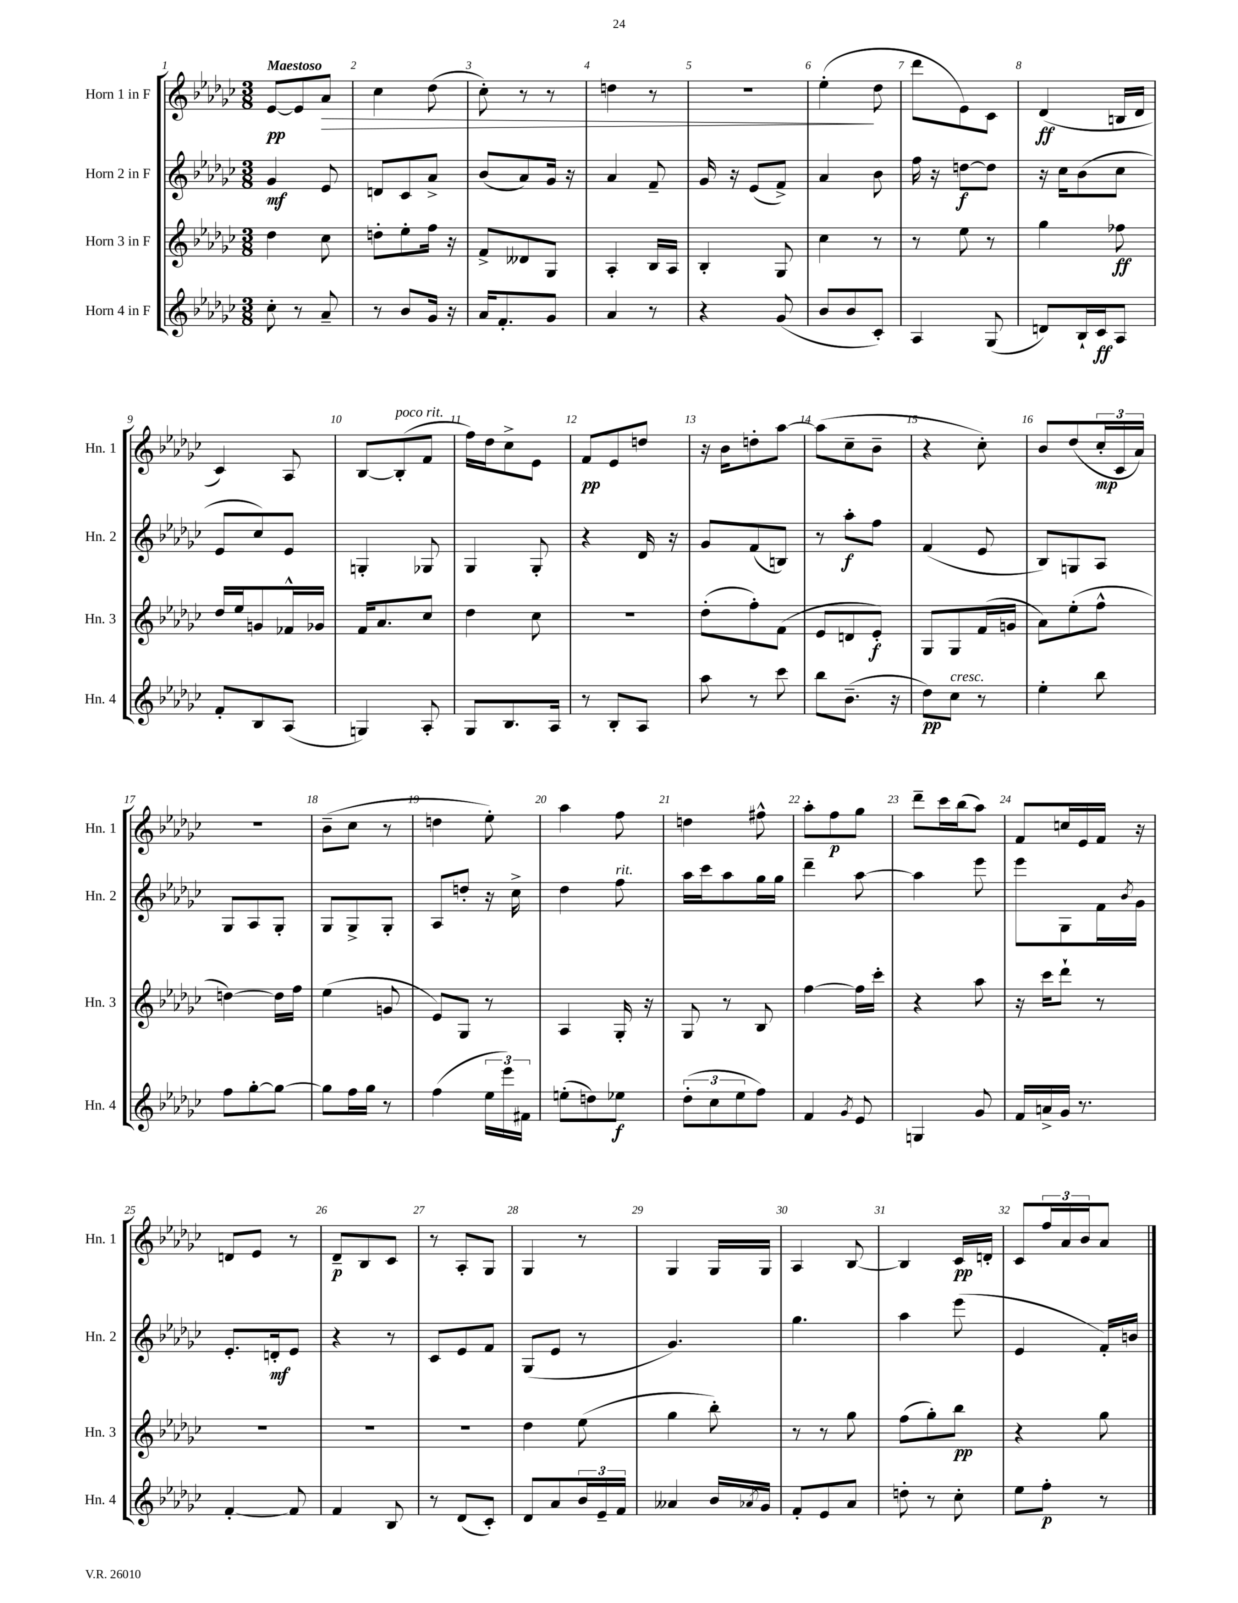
<<
\new StaffGroup <<
\new Staff = "s0" \with { instrumentName = "Horn 1 in F" shortInstrumentName = "Hn. 1" } {
    \clef treble \key ges \major \numericTimeSignature \time 3/8 \tempo "Maestoso"
    ees'8~\pp ees'8 aes'8\> |
    ces''4 des''8( |
    ces''8-.) r8 r8 |
    d''4 r8 |
    R4. |
    ees''4-.\!( des''8 |
    des'''8 ees'8) ces'8 |
    des'4\ff( b16 des'16 |
    ces'4) aes8 |
    bes8~ bes8-.^\markup { \italic "poco rit." }( f'8 |
    f''16) des''16 ces''8-> ees'8 |
    f'8\pp ees'8 d''8 |
    r16 bes'16 d''8-. aes''8~ |
    aes''8( ces''8-- bes'8-- |
    r4 ces''8-.) |
    bes'8 des''8( \tuplet 3/2 { ces''16-.\mp ces'16 aes'16) } |
    R4. |
    bes'8--( ces''8 r8 |
    d''4 ees''8-.) |
    aes''4 f''8 |
    d''4 fis''8-^ |
    aes''8-. f''8\p ges''8 |
    des'''8-- ces'''16 bes''16( aes''8) |
    f'8 c''16 ees'16 f'16 r16 |
    d'8 ees'8 r8 |
    des'8--\p bes8 ces'8 |
    r8 aes8-. ges8 |
    ges4 r8 |
    ges4 ges16 ges16 |
    aes4 bes8~ |
    bes4 ces'16\pp d'16-. |
    ces'8 \tuplet 3/2 { f''16 aes'16 bes'16 } aes'8 \bar "|." |
}
\new Staff = "s1" \with { instrumentName = "Horn 2 in F" shortInstrumentName = "Hn. 2" } {
    \clef treble \key ges \major \numericTimeSignature \time 3/8
    ges'4\mf ees'8 |
    d'8 ces'8 aes'8-> |
    bes'8( aes'8) ges'16 r16 |
    aes'4 f'8-- |
    ges'16 r16 ees'8( f'8->) |
    aes'4 bes'8 |
    f''16 r16 d''8~\f d''8 |
    r16 ces''16 bes'8( ces''8 |
    ees'8 ces''8) ees'8 |
    g4-. ges8 |
    ges4 ges8-. |
    r4 des'16 r16 |
    ges'8 f'8( b8) |
    r8 aes''8-.\f f''8 |
    f'4( ees'8 |
    bes8) g8 aes8 |
    ges8 aes8 ges8-. |
    ges8 ges8-> ges8-. |
    aes8 d''8-. r16 ces''16-> |
    des''4 f''8^\markup { \italic "rit." } |
    aes''16 ces'''16 aes''8 ges''16 ges''16 |
    des'''4-- aes''8~ |
    aes''4 ees'''8 |
    ees'''8 ges8 f'16 \acciaccatura { bes'8 } ges'16 |
    ees'8.-. d'16-.\mf ees'8 |
    r4 r8 |
    ces'8 ees'8 f'8 |
    ges8( ees'8 r8 |
    ges'4.) |
    ges''4. |
    aes''4 ees'''8( |
    ees'4 f'16-.) b'16 \bar "|." |
}
\new Staff = "s2" \with { instrumentName = "Horn 3 in F" shortInstrumentName = "Hn. 3" } {
    \clef treble \key ges \major \numericTimeSignature \time 3/8
    des''4 ces''8 |
    d''8-. ees''8-. f''16 r16 |
    f'8-> deses'8 ges8 |
    aes4-. bes16 aes16 |
    bes4-. ges8 |
    ces''4 r8 |
    r8 ees''8 r8 |
    ges''4 fes''8\ff |
    des''16 ees''16 g'8 fes'16-^ ges'16 |
    f'16 aes'8. ces''8 |
    des''4 ces''8 |
    R4. |
    des''8-.( f''8-.) f'8( |
    ees'8 d'8 ees'8-.\f) |
    ges8 ges8 f'16( g'16 |
    aes'8) ees''8-.( f''8-^ |
    d''4~) d''16 f''16 |
    ees''4( g'8 |
    ees'8) ges8 r8 |
    aes4 ges16-. r16 |
    ges8 r8 bes8 |
    f''4~ f''16 ces'''16-. |
    r4 aes''8 |
    r16 ces'''16 des'''8-! r8 |
    R4. |
    R4. |
    R4. |
    des''4 ees''8( |
    ges''4 bes''8-.) |
    r8 r8 ges''8 |
    f''8( ges''8-.) bes''8\pp |
    r4 ges''8 \bar "|." |
}
\new Staff = "s3" \with { instrumentName = "Horn 4 in F" shortInstrumentName = "Hn. 4" } {
    \clef treble \key ges \major \numericTimeSignature \time 3/8
    ces''8-. r8 aes'8-- |
    r8 bes'8 ges'16 r16 |
    aes'16 f'8.-. ges'8 |
    aes'4 r8 |
    r4 ges'8( |
    bes'8 bes'8 ces'8-.) |
    aes4 ges8( |
    d'8) bes16-! ces'16\ff aes8 |
    f'8-. bes8 aes8( |
    g4) aes8-. |
    ges8 bes8. aes16 |
    r8 bes8-. aes8 |
    aes''8 r8 ces'''8 |
    bes''8 bes'8.--( r16 |
    des''8\pp) ces''8^\markup { \italic "cresc." } r8 |
    ees''4-. bes''8 |
    f''8 ges''8~-. ges''8~ |
    ges''8 f''16 ges''16 r8 |
    f''4( \tuplet 3/2 { ees''16 ees'''16) fis'16 } |
    e''8-.( d''8) ees''8\f |
    \tuplet 3/2 { des''8-.( ces''8 ees''8 } f''8) |
    f'4 \acciaccatura { ges'8 } ees'8 |
    g4 ges'8 |
    f'16 a'16-> ges'16 r8. |
    f'4~-. f'8 |
    f'4 bes8 |
    r8 des'8( ces'8-.) |
    des'8 aes'8 \tuplet 3/2 { bes'16 ees'16-- f'16 } |
    aeses'4 bes'16 \acciaccatura { aes'8 } ges'16 |
    f'8-. ees'8 aes'8 |
    d''8-. r8 ces''8-. |
    ees''8 f''8-.\p r8 \bar "|." |
}
>>
>>
\layout { \context { \Score \override BarNumber.break-visibility = ##(#f #t #t) barNumberVisibility = #all-bar-numbers-visible } }
